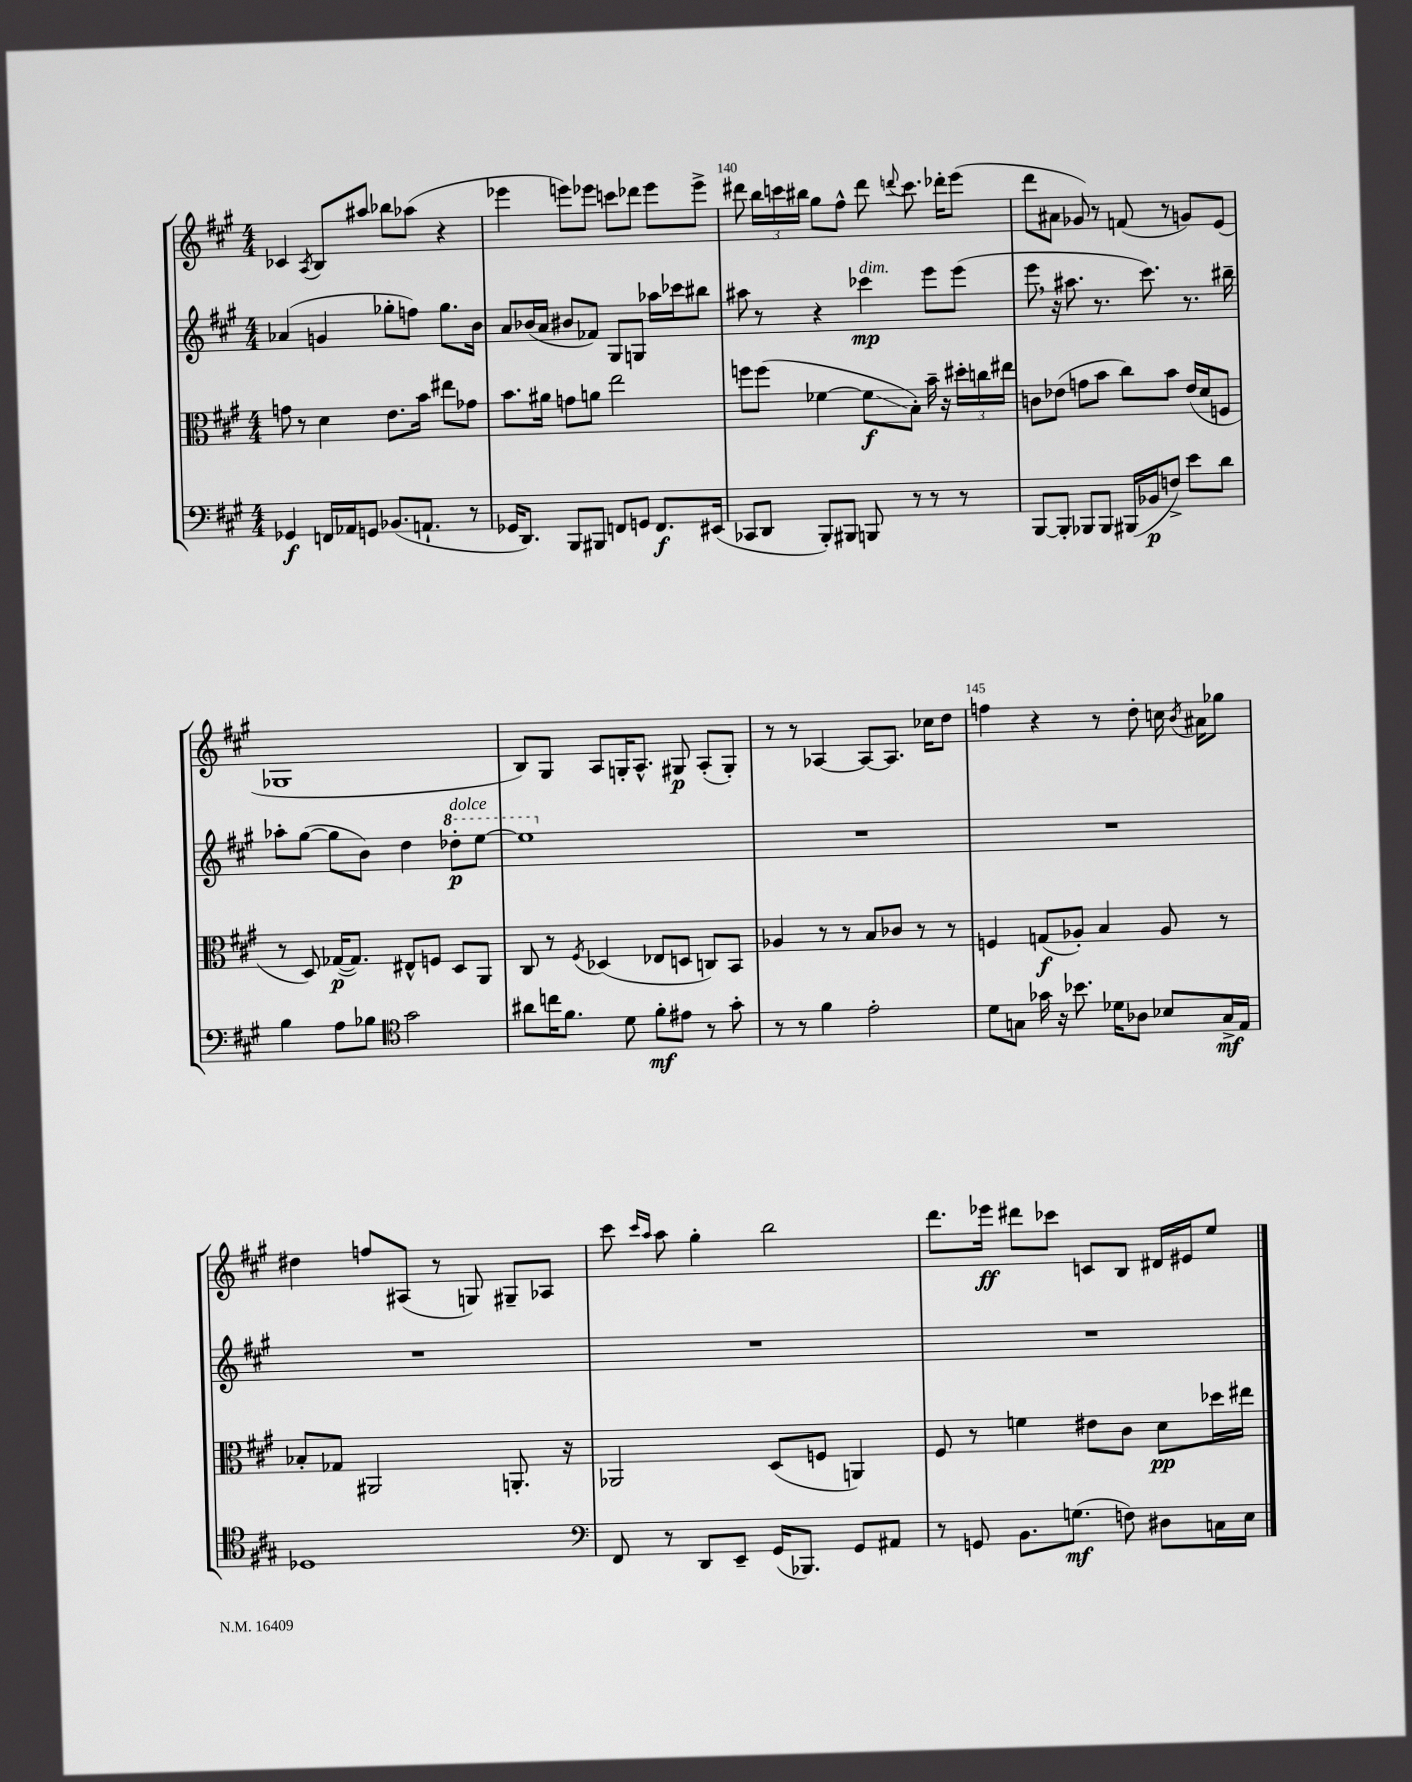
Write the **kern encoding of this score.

**kern	**kern	**kern	**kern
*staff4	*staff3	*staff2	*staff1
*clefF4	*clefC3	*clefG2	*clefG2
*k[f#c#g#]	*k[f#c#g#]	*k[f#c#g#]	*k[f#c#g#]
*M4/4	*M4/4	*M4/4	*M4/4
4GG-	8g	(4a-	4c-
.	8r	.	.
.	.	.	8qA
16FF	4d	4g	8B
16AA-	.	.	.
8GG	.	.	8aa#
(8.BB-	8.e	8gg-'	8bb-
.	.	8ff)	(8aa-
8.AA`	16b	.	.
.	8ee#	8.gg-	4r
8r	8g-	.	.
.	.	16b	.
=	=	=	=
16GG-	8.b	8a	4eee-
8.DD)	.	.	.
.	.	(16b-	.
.	16a#	16a	.
8BBB	8g	8b#	8eee)
8BBB#	8a	8f-)	8eee-
8FF	2ee	8G#	8ccc
8GG	.	8G	8ddd-
8.FF	.	16aa-	8eee-
.	.	16ccc-	.
.	.	8bb#	8eee-^
(16EE#	.	.	.
=	=	=	=
8CC-	8ff	8aa#	8ddd#
8DD	(8ff	8r	24bb
.	.	.	24ccc
.	.	.	24bb#
8BBB')	[4f-	4r	8gg#
8BBB#	.	.	8ff#^^
8BBB	8f-]	4ccc-	8ddd#
.	.	.	8qqddd
8r	8B')	.	8.ccc
8r	16b~	8eee	.
.	16r	.	16ddd-'
8r	24dd#'	(8eee	(8eee
.	24cc	.	.
.	24ee#	.	.
=	=	=	=
[8BBB	8c	8eee	8ddd
8BBB']	(8e-	16r	8a#
.	.	8.aa#	.
8BBB-	8g	.	8g-)
8BBB-	8b	8.r	8r
(16BBB#	8cc#)	.	(8f
16BB-	.	8.ccc#)	.
8F^)	8b	.	8r
8e	(16e-	8.r	8g)
.	16d	.	.
8d	8F	.	(8e
.	.	16bb#~	.
=	=	=	=
4B	8r	8aa-'	1G-
.	8D)	([8gg#	.
8A	([16G-	8gg#]	.
.	8.G-])	.	.
8B-	.	8b)	.
*clefC4	*	*	*
2g#	8E#^^	4dd	.
.	8F	.	.
.	8D	8ddd-'	.
.	8AA	[8eee	.
=	=	=	=
8a#	8C#	1eee]	8B)
16cc	8r	.	8G#
8.f#	.	.	.
.	8qF#	.	.
.	(4D-	.	8A
8d	.	.	16G'
.	.	.	8.A^^
8f#'	8E-	.	.
8e#	8D	.	8G#
8r	8C)	.	(8A'
8g#'	8BB	.	8G#')
=	=	=	=
8r	4A-	1r	8r
8r	.	.	8r
4f#	8r	.	[4A-
.	8r	.	.
2e'	8B	.	8A-_
.	8c-	.	8.A-]
.	8r	.	.
.	.	.	16cc-
.	8r	.	8dd
=	=	=	=
8d	4F	1r	4ff
8G	.	.	.
16g-	(8G	.	4r
16r	.	.	.
8.b-	8A-')	.	.
.	4B	.	8r
16d-	.	.	.
8A-	.	.	8dd'
8B-	8A-	.	16cc
.	.	.	8qb
.	.	.	16a#
16G^	8r	.	8gg-
16E	.	.	.
=	=	=	=
1D-	8B-'	1r	4dd#
.	8G-	.	.
.	2AA#	.	8ff
.	.	.	(8A#
.	.	.	8r
.	.	.	8G)
.	8.AA'	.	8G#~
.	.	.	8A-
.	16r	.	.
=	=	=	=
*clefF4	*	*	*
8FF#	2AA-	1r	8ccc#
.	.	.	16qqccc#
.	.	.	16qqaa
8r	.	.	8aa
8DD	.	.	4gg#'
8EE~	.	.	.
(16GG#	(8D	.	2bb
8.BBB-)	.	.	.
.	8F	.	.
8GG#	4AA)	.	.
8AA#	.	.	.
=	=	=	=
8r	8F#	1r	8.ddd
8GG	8r	.	.
.	.	.	16eee-
8.BB	4f	.	8ddd#
.	.	.	8ccc-
(8.G	.	.	.
.	8e#	.	8c
8F)	8c#	.	8B
8D#	8d	.	16d#
.	.	.	16e#
16C	16dd-	.	8ee
16E	16ee#	.	.
==	==	==	==
*-	*-	*-	*-
